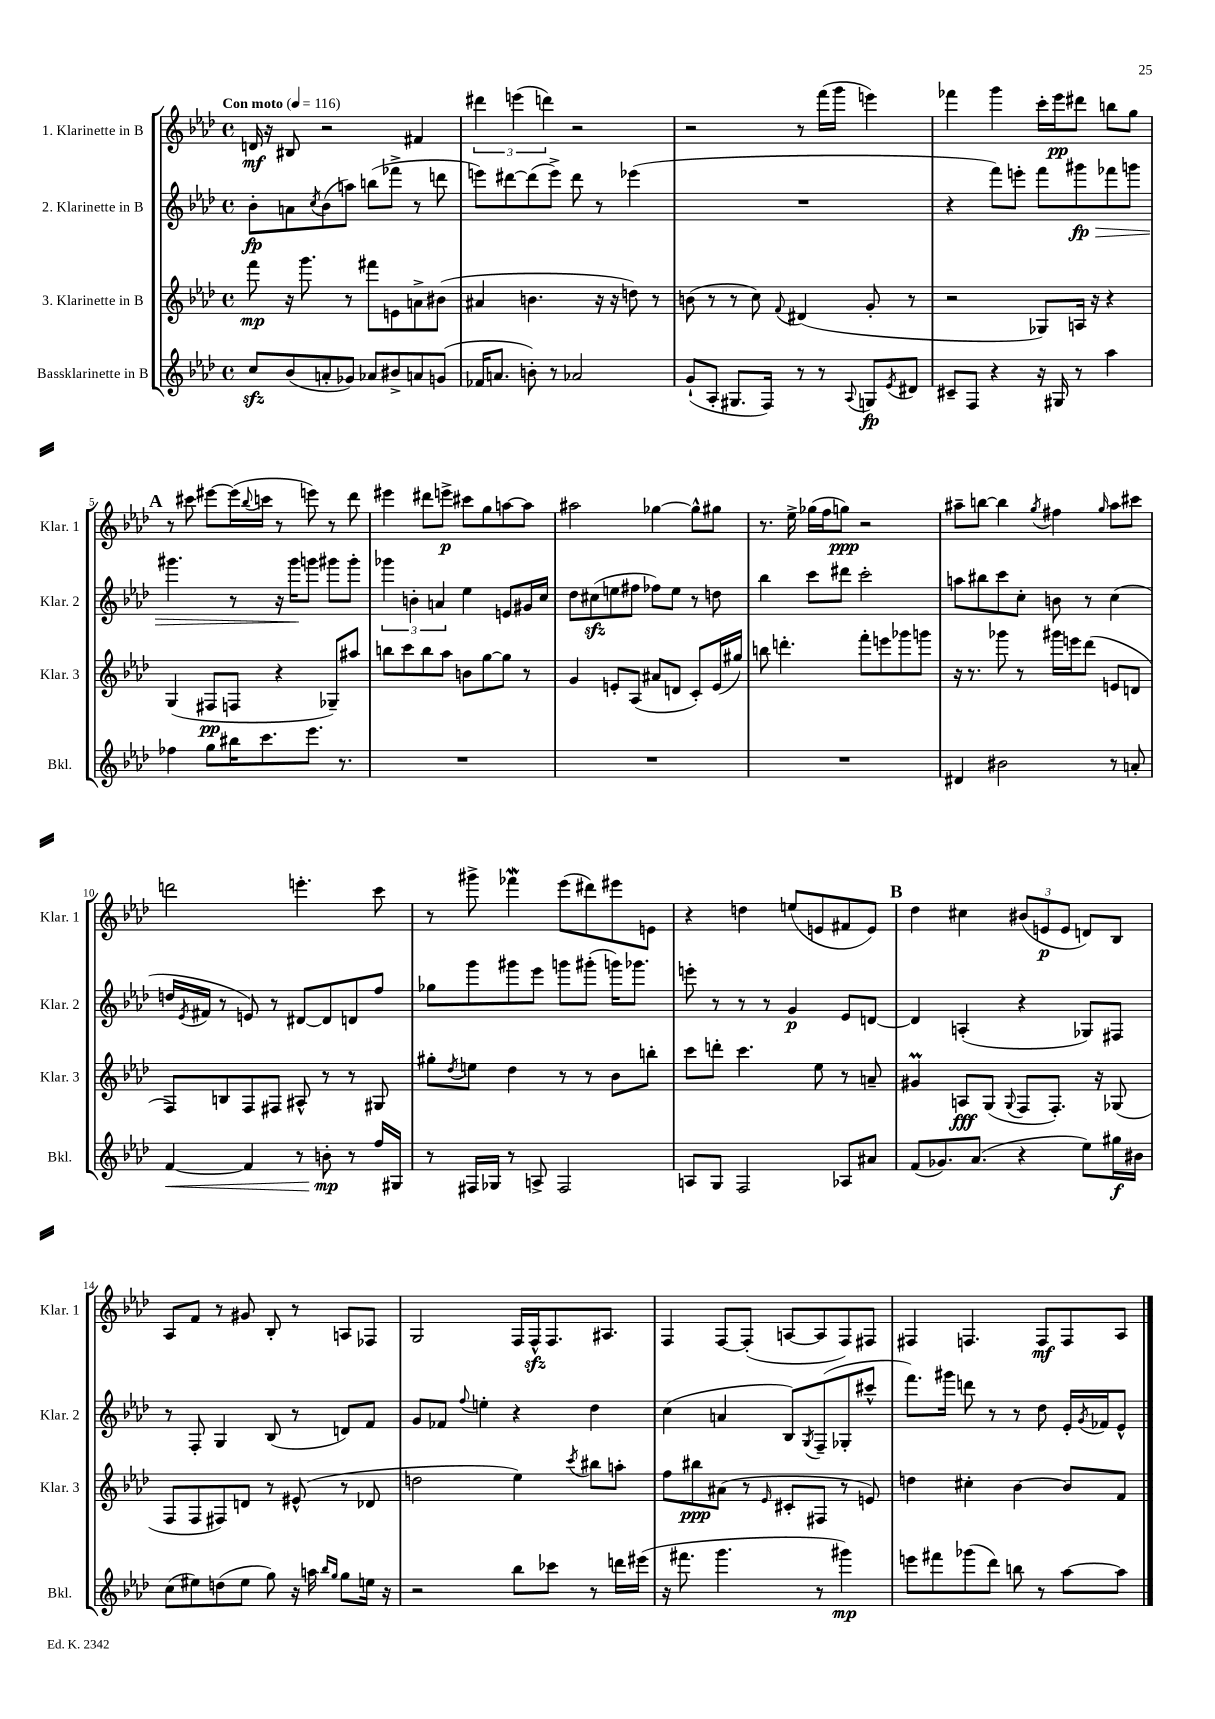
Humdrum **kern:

**kern	**kern	**kern	**kern
*staff4	*staff3	*staff2	*staff1
*clefG2	*clefG2	*clefG2	*clefG2
*k[b-e-a-d-]	*k[b-e-a-d-]	*k[b-e-a-d-]	*k[b-e-a-d-]
*M4/4	*M4/4	*M4/4	*M4/4
*met(c)	*met(c)	*met(c)	*met(c)
*MM116	*MM116	*MM116	*MM116
8cc	8fff	8b-'	16d
.	.	.	16r
(8b-	16r	8a	8B#
.	8.ggg	.	.
.	.	8qcc	.
8a'	.	(8b-	2r
8g-)	8r	8aa)	.
8a-	8fff#	(8bb	.
8b#^	8e	8fff-^	.
8a	8a^	8r	4f#
(8g	(8b#	8ddd	.
=	=	=	=
16f-	4a#	8eee)	6ddd#
8.a	.	.	.
.	.	[8ddd#	.
.	.	.	(6eee
8b')	4.b	(8ddd#]	.
.	.	.	6ddd)
8r	.	8eee^)	.
2a-	.	8ddd#	2r
.	16r	8r	.
.	16r	.	.
.	8dd)	(4eee-	.
.	8r	.	.
=	=	=	=
(8g`	(8b	1r	2r
8A-'	8r	.	.
8.G#	8r	.	.
.	8cc)	.	.
16F)	.	.	.
.	8qqf	.	.
8r	(4d#	.	8r
8r	.	.	(16fff
.	.	.	16ggg
8qqA-	.	.	.
8G	8g'	.	4eee)
8qe-	.	.	.
8d#	8r	.	.
=	=	=	=
8c#~	2r	4r	4fff-
8F	.	.	.
4r	.	8fff)	4ggg
.	.	8eee'	.
16r	8G-)	8fff	16ccc'
16G#	.	.	16eee-
8r	16A	8ggg#	8ddd#
.	16r	.	.
4aa-	4r	8fff-	8bb
.	.	8ggg	8gg
=	=	=	=
4ff-	(4G	4.ggg#	8r
.	.	.	8ccc#
8gg	8F#	.	[8eee#
16bb#	8F	8r	(16eee#]
.	.	.	8qqbb-
8.ccc	.	.	16ccc
.	4r	16r	8r
.	.	16ggg#	.
8.eee-	.	8ggg	8eee)
.	8G-~)	8ggg#	8r
8.r	.	.	.
.	8aa#	8ggg#'	8ddd-
=	=	=	=
1r	8bb	6ggg-	4eee#
.	8ccc	.	.
.	.	6b'	.
.	8bb	.	8ddd#
.	.	6a	.
.	8aa-	.	8eee^
.	8b	4ee-	8ccc#
.	[8gg	.	8gg
.	8gg]	8e	[8aa
.	8r	16g#	8aa]
.	.	16cc	.
=	=	=	=
1r	4g	8dd-	2aa#
.	.	(8cc#	.
.	8e'	8ee	.
.	(8A-	8ff#	.
.	8a#	8ff-)	[4gg-
.	8d	8ee	.
.	8c')	8r	8gg-^^]
.	(16e	8dd	8gg#
.	16gg#)	.	.
=	=	=	=
1r	8bb	4bb-	8.r
.	4.ddd'	.	.
.	.	.	16ee-^
.	.	8ccc	(16gg-
.	.	.	16ff
.	.	8ddd#	8gg)
.	8fff'	2ccc'	2r
.	8eee	.	.
.	8ggg-	.	.
.	8ggg	.	.
=	=	=	=
4d#	16r	8aa	8aa#~
.	8.r	.	.
.	.	8bb#	[8bb
2b#	8ggg-	8ccc	4bb]
.	8r	8cc'	.
.	.	.	8qgg
.	16ggg#	8b	4ff#
.	16eee	.	.
.	(8ddd-	8r	.
.	.	.	16qqgg
8r	8e	(4cc	8aa#
8a'	8d	.	8ccc#
=	=	=	=
[4f	8F)	16dd	2ddd
.	.	8qe-	.
.	.	16f#	.
.	8B	8r	.
4f]	8F	8e)	.
.	8F#	8r	.
8r	8A#^^	[8d#	4.eee'
8b'	8r	8d#]	.
8r	8r	8d	.
16ff	8G#	8ff	8ccc
16G#	.	.	.
=	=	=	=
8r	8gg#'	8gg-	8r
.	8qdd-	.	.
16F#	8ee	8ggg	8ggg#^
16G-	.	.	.
8r	4dd-	8ggg#	4fff-
8A^	.	8eee-	.
2F#	8r	8ggg	(8eee-
.	8r	(8ggg#'	8ddd#)
.	8b-	16ggg)	8eee#
.	.	8.ggg-	.
.	8bb'	.	8e
=	=	=	=
8A	8ccc	8eee'	4r
8G	8ddd'	8r	.
2F	4.ccc	8r	4dd
.	.	8r	.
.	.	4g	(8ee
.	8ee-	.	8e
8A-	8r	8e-	8f#
8a#	8a~	[8d	8e)
=	=	=	=
(8f	4g#	4d]	4dd-
8.g-)	.	.	.
.	8A	(4A'	4cc#
(8.a-	.	.	.
.	(8G	.	.
.	8qqG	.	.
4r	8F	4r	(12b#
.	.	.	12e
.	8.F')	.	.
.	.	.	12e
8ee-)	.	8G-)	8d)
.	16r	.	.
16gg#	(8G-	8F#	8B-
16b#	.	.	.
=	=	=	=
(8cc	8F	8r	8A-
8ee#)	8F	8F'	8f
(8dd	8F#)	4G	8r
8ee#	8d	.	8g#
8gg)	8r	(8B-	8B-'
16r	(8e#^^	8r	8r
16aa	.	.	.
16qqbb-	.	.	.
16qqgg	.	.	.
8gg	8r	8d)	8A
16ee	8d-	8f	8F-
16r	.	.	.
=	=	=	=
2r	2dd	8g	2G
.	.	8f-	.
.	.	8qqff	.
.	.	4ee'	.
8bb-	4ee-)	4r	16F
.	.	.	16F^^
8ccc-	.	.	8.F
.	8qccc	.	.
8r	8bb#	4dd-	.
.	.	.	8.A#
16ddd	8aa'	.	.
(16eee#	.	.	.
=	=	=	=
16r	8ff	(4cc	4F
8.fff#	.	.	.
.	8bb#	.	.
4.ggg	(8a#	4a	[8F
.	8r	.	(8F']
.	16qqe-	.	.
.	8c#'	8B-)	[8A
.	.	8qG	.
8r	8F#	(8F~	8A]
4ggg#)	8r	8G-'	8F)
.	8e)	8ccc#^^	8F#
=	=	=	=
8eee	4dd	8.fff)	4F#
8fff#	.	.	.
.	.	16ggg#	.
(8ggg-	4cc#'	8ddd	4.F
8ddd-)	.	8r	.
8bb	[4b-	8r	.
8r	.	8dd-	8F
[8aa-	8b-]	16e-'	8F
.	.	8qg	.
.	.	16f-	.
8aa-]	8f	8e-^^	8A-
==	==	==	==
*-	*-	*-	*-
